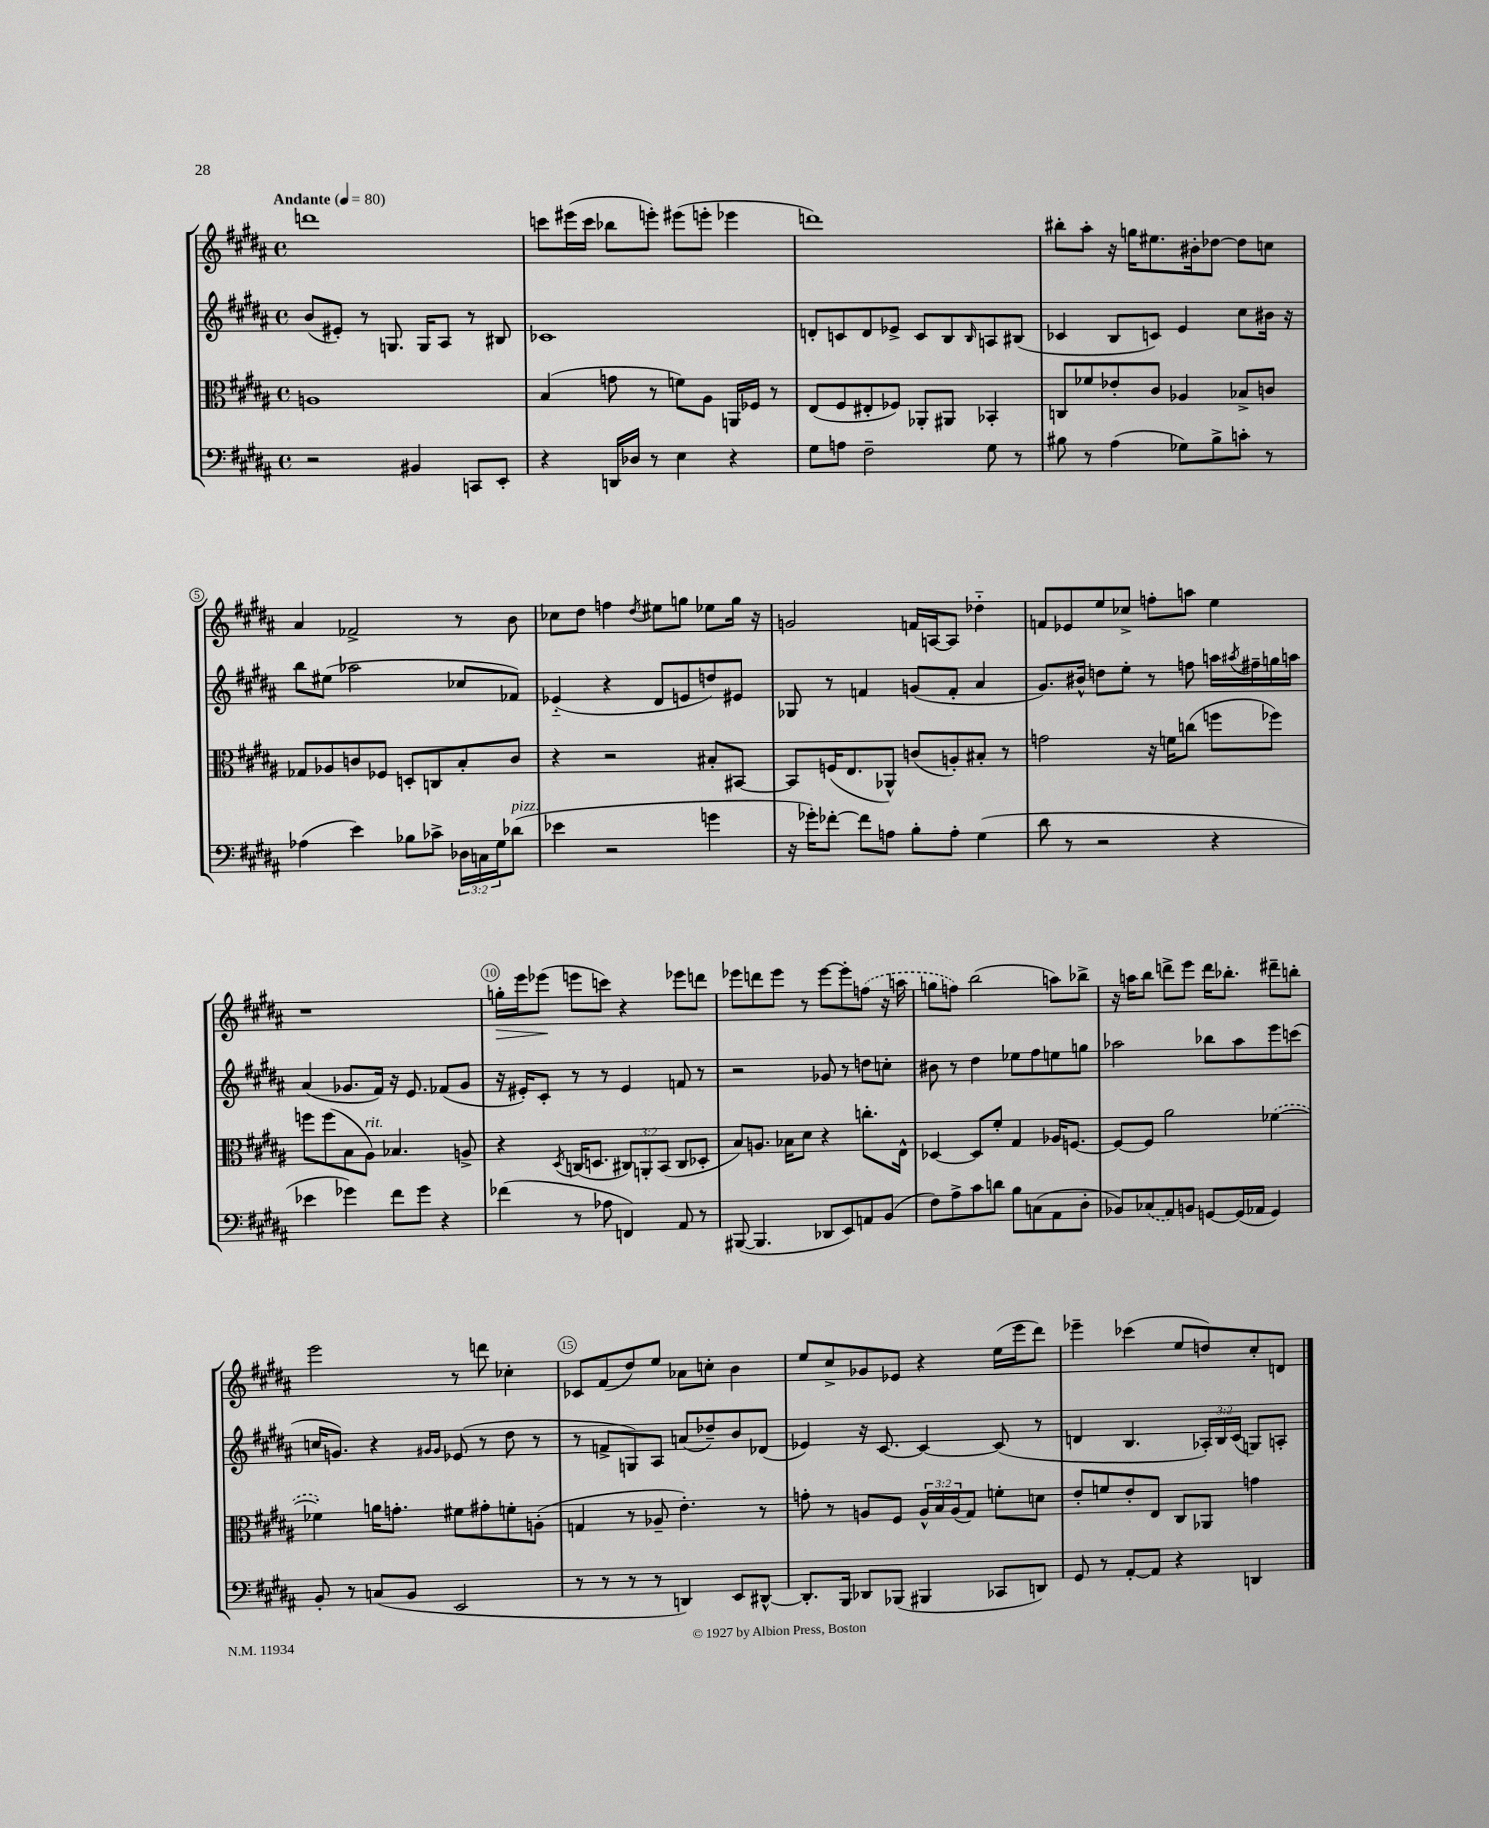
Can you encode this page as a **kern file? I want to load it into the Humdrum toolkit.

**kern	**kern	**kern	**kern
*staff4	*staff3	*staff2	*staff1
*clefF4	*clefC3	*clefG2	*clefG2
*k[f#c#g#d#a#]	*k[f#c#g#d#a#]	*k[f#c#g#d#a#]	*k[f#c#g#d#a#]
*M4/4	*M4/4	*M4/4	*M4/4
*met(c)	*met(c)	*met(c)	*met(c)
*MM80	*MM80	*MM80	*MM80
2r	1A	(8b/L	1ddd
.	.	8e#'/J)	.
.	.	8r	.
.	.	8.G/	.
4BB#/	.	.	.
.	.	16G/LK	.
.	.	8A#/J	.
8CC/L	.	8r	.
8EE'/J	.	8B#/	.
=	=	=	=
4r	(4B/	1c-	8ccc\L
.	.	.	(16eee#\L
.	.	.	16ccc\JJ
16DD/LL	8g\	.	8bb-\L
16D-/JJ	.	.	.
8r	8r	.	8eee'\J)
4E\	8f\L)	.	(8eee#\L
.	8A#\J	.	8eee'\J
4r	16AA/LL	.	4eee-\
.	16F-/JJ	.	.
.	8r	.	.
=	=	=	=
8G#\L	(8E/L	8d'/L	1ddd)
8A\J	8F#/	8c/	.
2F#~\	8E#'/	8d/	.
.	8F-/J)	8e-^/J	.
.	8AA-'/L	8c/L	.
.	8AA#/J	8B/	.
.	.	16qqB/	.
8G#\	4BB-'/	8A/	.
8r	.	(8B#/J	.
=	=	=	=
8B#\	8C/L	4c-/	8bb#'\L
8r	8f-/	.	8aa#'\J
(4A#\	8e-'/	8B/L	16r
.	.	.	16gg\LK
.	8c#/J	8c/J)	8.ee#\
8G-\L)	4A-/	4e/	.
.	.	.	16b#'\k
8B#^\	.	.	[8dd-\J
8c'\J	8B-^/L	8cc#\L	8dd-\]L
8r	8c/J	16b#\Jk	8cc\J
.	.	16r	.
=	=	=	=
(4A-\	8G-/L	8bb\L	4a#/
.	8A-/	(8ee#\J	.
4e\)	8c/	2aa-\	2f-^/
.	8F-/J	.	.
8B-\L	8D'/L	.	.
8c-^\J	8C/	.	.
24D-\LL	8B'/	8cc-/L	8r
24C\	.	.	.
24G#\J	.	.	.
(8d-\J	8c/J	8f-/J)	8b\
=	=	=	=
4e-\	4r	(4e-'~/	8cc-\L
.	.	.	8dd#\J
2r	2r	4r	4ff\
.	.	.	8qdd#/
.	.	8d#/L	8ee#\L
.	.	8e/	8gg\J
4g\	8B#'/L	8dd/)	8ee-\L
.	[8BB#/J	8e#/J	16gg\Jk
.	.	.	16r
=	=	=	=
16r	8BB#/]L	8G-/	2g/
16g-'\LK)	.	.	.
[8f-'\J	(16F/K	8r	.
.	8.E/	.	.
8f-\]L	.	4f/	.
8A\J	8AA-^^/J)	.	.
8B'\L	(8c/L	(8g/L	16f/LL
.	.	.	[16A/J
8A'\J	8A'/)	8f'/J	8A/]J
(4G#\	8B#'/J	4a#/	4dd-'~\
.	8r	.	.
=	=	=	=
8d#\	2g\	8.g#/L)	8f/L
8r	.	.	8e-/
.	.	16b#^^/Jk	.
2r	.	8dd\L	8ee/
.	.	8ee'\J	8cc-^/J
.	16r	8r	8ff'\L
.	16f\LK	.	.
.	(8cc\J	8ff\	8aa\J
4r	8ff\L	16aa\LL	4ee\
.	.	8qaa#/	.
.	.	16ff#~\	.
.	8ff-\J)	16gg\	.
.	.	16aa\JJ	.
=	=	=	=
4e-\	8ff\L	(4a#/	1r
.	(8ff\	.	.
4g-\)	8B\	8.g-/L	.
.	8A#\J)	.	.
.	.	16f#/Jk)	.
8f#\L	4.B-/	16r	.
.	.	8.e/	.
8g-\J	.	.	.
4r	.	(8f-/L	.
.	8A^/	8g-/J	.
=	=	=	=
(4f-\	4r	16r	16gg'\LL
.	.	16e#'/LK)	16eee\J
.	.	8c#'/J	(8eee-\J
.	8qD#/	.	.
8r	(16C/LK	8r	8eee\L
.	8.D/J	.	.
8A-\	.	8r	8ccc\J)
4FF/)	12C#/L)	4e#/	4r
.	12AA'/	.	.
.	(12BB/J	.	.
8AA#/	8C#/L	8f/	8eee-\L
8r	8D-'/J	8r	8ddd\J
=	=	=	=
([8BBB#/	8B/L)	2r	8eee-\L
4.BBB#/]	8.A/J	.	8ddd\
.	.	.	8eee-\J
.	16B-\LK	.	.
.	8d#\J	.	8r
8DD-/L	4r	8g-/	[8eee-\L
8EE/)	.	8r	8eee-'\]
8AA/	8.cc'\L	8dd\L	(8ff\J
(8BB/J	.	8cc'\J	16r
.	16E^^\Jk	.	16aa\
=	=	=	=
8F#\L)	[4D-/	8b#\	8gg\L
8A#^\	.	8r	8ff\J)
8c#\	8D-/]L	4dd#\	(2bb\
8d\J	8f#'/J	.	.
8B\L	4G#/	8ee-\L	.
(8C\	.	8ff#\	.
8AA#\	16A-/LK	8ee\	8aa\L)
.	[8.F/J	.	.
8D#'\J	.	8gg\J	8bb-^\J
=	=	=	=
8BB-/L)	8F/_L	2aa-\	16r
.	.	.	16aa\LK
(8C-/	8F/]J	.	8bb\J
8AA#/)	2a#\	.	8ddd^\L
8BB/J	.	.	8eee\J
[8GG/L	.	8bb-\L	16ddd\LK
.	.	.	8.bb-'\J
(16GG/]L	.	8aa-\	.
16AA-/JJ	.	.	.
4GG/)	([4f-\	8eee\	8ddd#~\L
.	.	(8ccc\J	8bb'\J
=	=	=	=
8BB'/	4f-'\])	16cc/LK	2eee\
.	.	8.g/J)	.
8r	.	.	.
(8C/L	16a\LK	4r	.
.	8.g'\J	.	.
8BB/J	.	.	.
.	.	16qqg#/LL	.
.	.	16qqg#/JJ	.
2EE/	8f#\L	(8e-/	8r
.	8g#'\	8r	8ddd\
.	8f'\	8dd#\	4cc-'\
.	(8A'\J	8r	.
=	=	=	=
8r	4G/	8r	8c-/L
8r	.	8f^/L	(8f#/
8r	8r	8G/)	8dd#/)
8r	8A-~/	8A#/J	8ee/J
4DD/)	4.e'\)	(8a/L	8a-\L
.	.	8dd-~/)	8cc'\J
8EE/L	.	8b/	4b\
[8DD#^^/J	8r	(8d-/J	.
=	=	=	=
8.DD#'/]L	8g'\	4e-/)	8ee/L
.	8r	.	8cc#^/
16BBB/Jk	.	.	.
8DD-/L	8A/L	16r	8g-/
.	.	[8.c#/	.
(8BBB-/J	8F#/J	.	8e-/J
4BBB#/	24A^^/LL	4c#/_	4r
.	24B/	.	.
.	(24A/J	.	.
.	8G#/J)	.	.
8CC-/L	8f'\L	(8c#/]	(16ee\LL
.	.	.	16eee\J
8DD/J)	8d\J	8r	8ddd#\J)
=	=	=	=
8GG#/	8e'/L	4d/	4eee-~\
8r	8f/	.	.
[8AA#'/L	8e'/	4.B/	(4ccc-\
8AA#/]J	8E/J	.	.
4r	8C#/L	.	8ee/L
.	8AA-/J	24A-'/LL)	8dd/)
.	.	24B/	.
.	.	(24c#/JJ	.
4DD/	4g\	8G/L)	8cc#'/
.	.	8A'/J	8d/J
==	==	==	==
*-	*-	*-	*-
